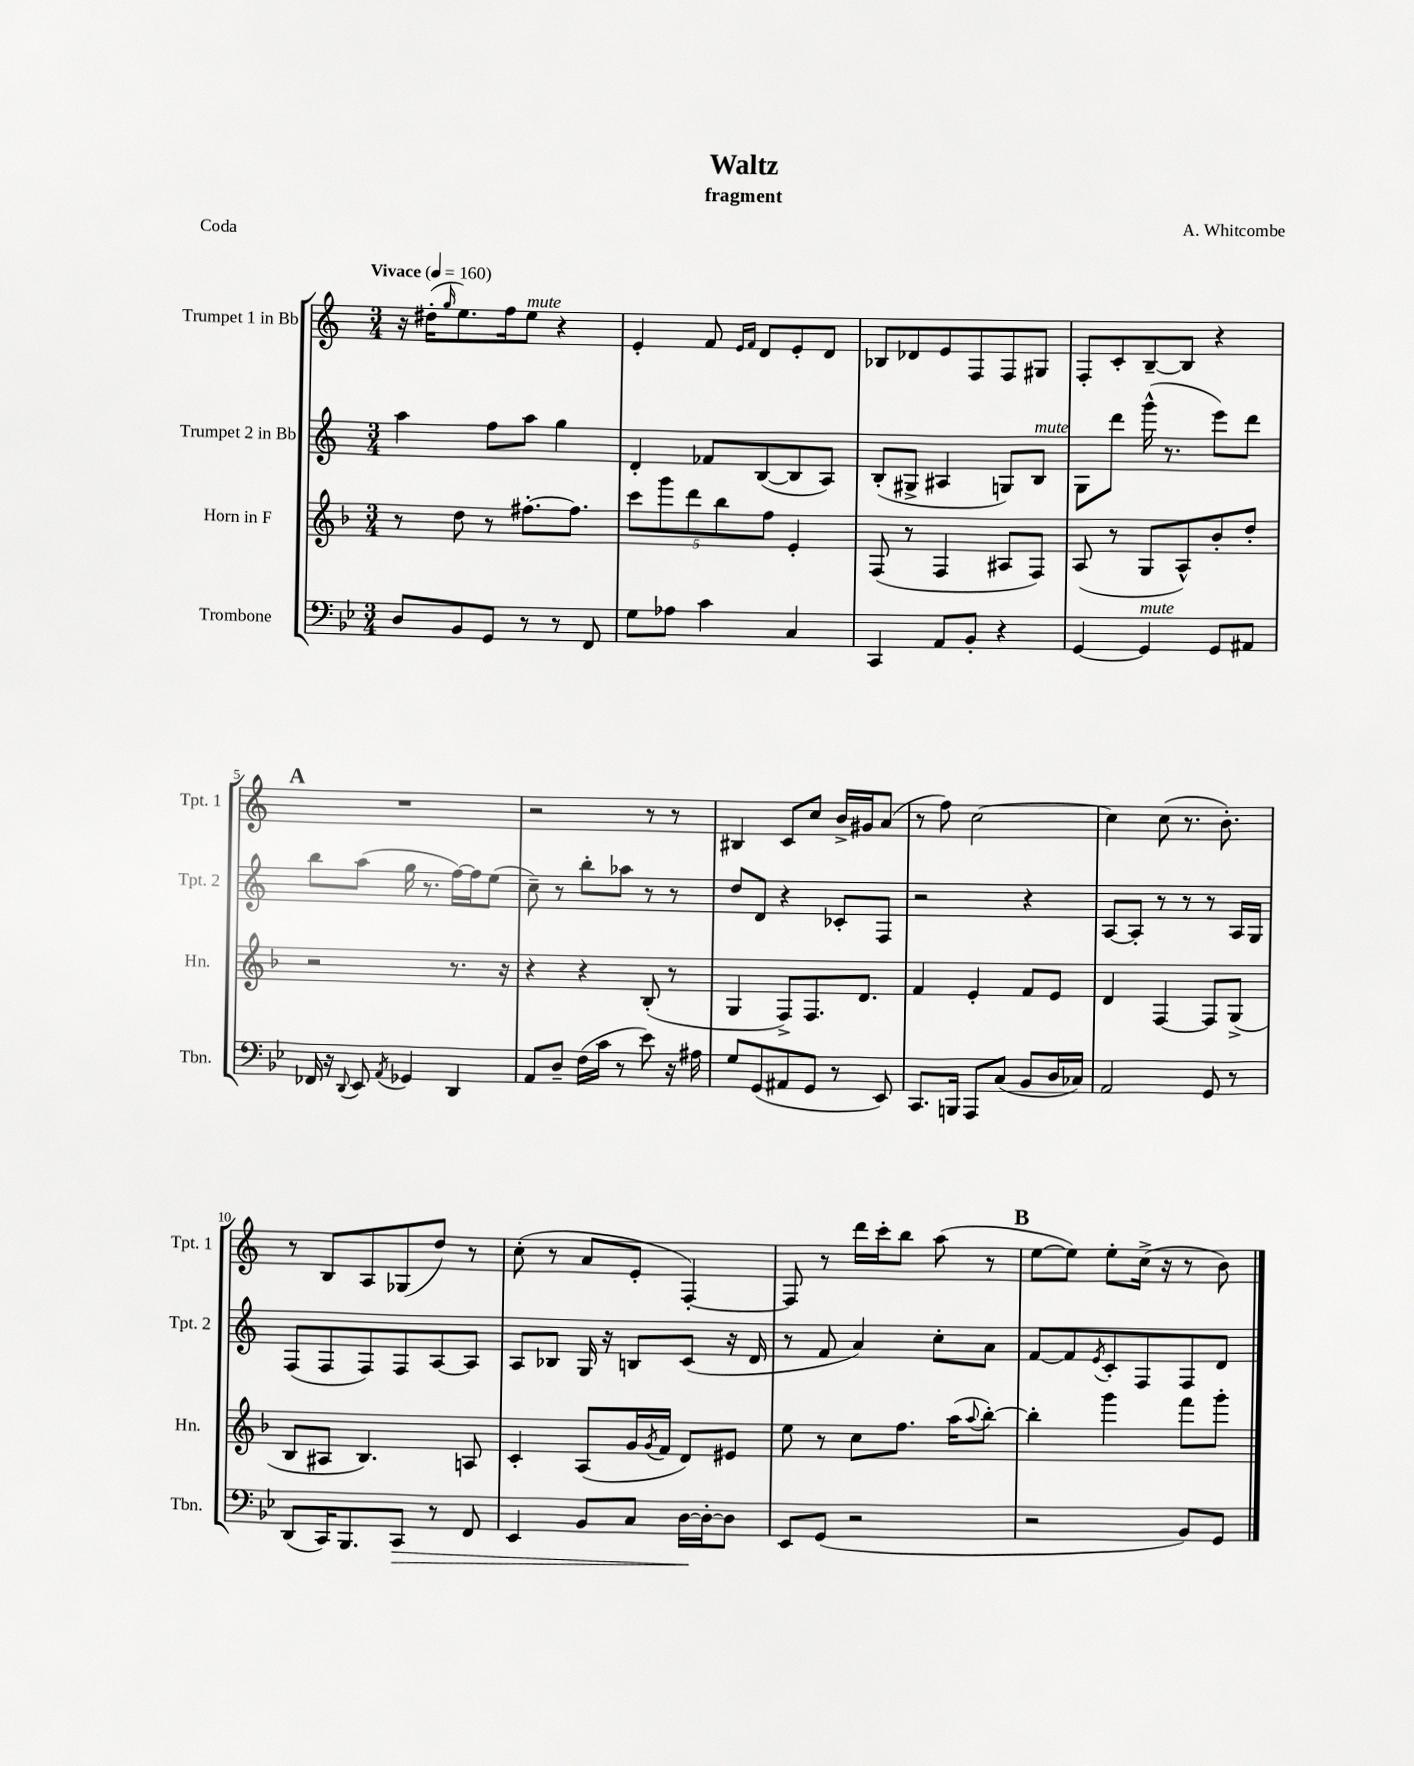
\header { title = "Waltz" composer = "A. Whitcombe" subtitle = "fragment" piece = "Coda" }
<<
\new StaffGroup <<
\new Staff = "s0" \with { instrumentName = "Trumpet 1 in Bb" shortInstrumentName = "Tpt. 1" } {
    \clef treble \key c \major \numericTimeSignature \time 3/4 \tempo "Vivace" 4 = 160
    r16 dis''16-.( \grace { g''16 } e''8.) f''16 e''8^\markup { \italic "mute" } r4 |
    e'4-. f'8 \grace { e'16 f'16 } d'8 e'8-. d'8 |
    bes8 des'8 e'8 f8 f8 gis8 |
    f8-. c'8-. b8~-- b8 r4 |
    \mark \markup { \bold "A" } R2. |
    r2 r8 r8 |
    bis4 c'8 c''8 b'16-> gis'16 a'8( |
    r8 f''8) c''2~ |
    c''4 c''8( r8. b'8.-.) |
    r8 b8 a8 ges8( d''8) r8 |
    c''8-.( r8 a'8 e'8-. f4~-.) |
    f8 r8 d'''16 c'''16-. b''8 a''8( r8 |
    \mark \markup { \bold "B" } e''8~ e''8) e''8-. c''16->( r16 r8 b'8) \bar "|." |
}
\new Staff = "s1" \with { instrumentName = "Trumpet 2 in Bb" shortInstrumentName = "Tpt. 2" } {
    \clef treble \key c \major \numericTimeSignature \time 3/4
    a''4 f''8 a''8 g''4 |
    d'4-. fes'8 b8~( b8 a8) |
    b8-.( gis8-> ais4 g8) b8^\markup { \italic "mute" } |
    g8 d'''8 g'''16-^( r8. e'''8) d'''8 |
    \mark \markup { \bold "A" } b''8 a''8( g''16 r8. f''16~) f''16 e''8( |
    c''8--) r8 b''8-. aes''8 r8 r8 |
    d''8 d'8 r4 ces'8-. f8 |
    r2 r4 |
    a8~ a8-. r8 r8 r8 a16 g16 |
    f8( f8 f8) f8 a8~ a8 |
    a8 bes8 g16 r16 b8 c'8( r16 d'16 |
    r8 f'8 a'4) c''8-. a'8 |
    \mark \markup { \bold "B" } f'8~ f'8 \acciaccatura { e'8 } c'8-. f8 f8 d'8 \bar "|." |
}
\new Staff = "s2" \with { instrumentName = "Horn in F" shortInstrumentName = "Hn." } {
    \clef treble \key f \major \numericTimeSignature \time 3/4
    r8 d''8 r8 fis''8.~-. fis''8. |
    \tuplet 5/4 { c'''8 g'''8 d'''8 bes''8 f''8 } e'4-. |
    f8( r8 f4 ais8 f8) |
    a8( r8 g8 a8-^) bes'8-. d''8-. |
    \mark \markup { \bold "A" } r2 r8. r16 |
    r4 r4 bes8-.( r8 |
    g4 f8->) f8. d'8. |
    f'4 e'4-. f'8 e'8 |
    d'4 f4~ f8 g8->( |
    bes8 ais8 bes4.) a8 |
    c'4-. a8( g'16 \acciaccatura { g'8 } f'16 d'8) eis'8 |
    e''8 r8 c''8 f''8. a''16( \appoggiatura { a''8 } bes''8~-.) |
    \mark \markup { \bold "B" } bes''4-. g'''4 f'''8 g'''8-. \bar "|." |
}
\new Staff = "s3" \with { instrumentName = "Trombone" shortInstrumentName = "Tbn." } {
    \clef bass \key bes \major \numericTimeSignature \time 3/4
    d8 bes,8 g,8 r8 r8 f,8 |
    g8 aes8 c'4 c4 |
    c,4 a,8 bes,8-. r4 |
    g,4~ g,4^\markup { \italic "mute" } g,8 ais,8 |
    \mark \markup { \bold "A" } fes,16 r16 \appoggiatura { d,8 } ees,8 \acciaccatura { a,8 } ges,4 d,4 |
    a,8 d8-- f16( c'16 r8 ees'8) r16 ais16 |
    g8 g,8( ais,8 g,8 r8 ees,8) |
    c,8. b,,16 a,,8 c8( bes,8 d16 ces16) |
    a,2 g,8 r8 |
    d,8( c,16) bes,,8. c,8\> r8 f,8 |
    ees,4 bes,8 c8 d16~\! d16~-. d8 |
    ees,8 g,8( r2 |
    \mark \markup { \bold "B" } r2 bes,8) g,8 \bar "|." |
}
>>
>>
